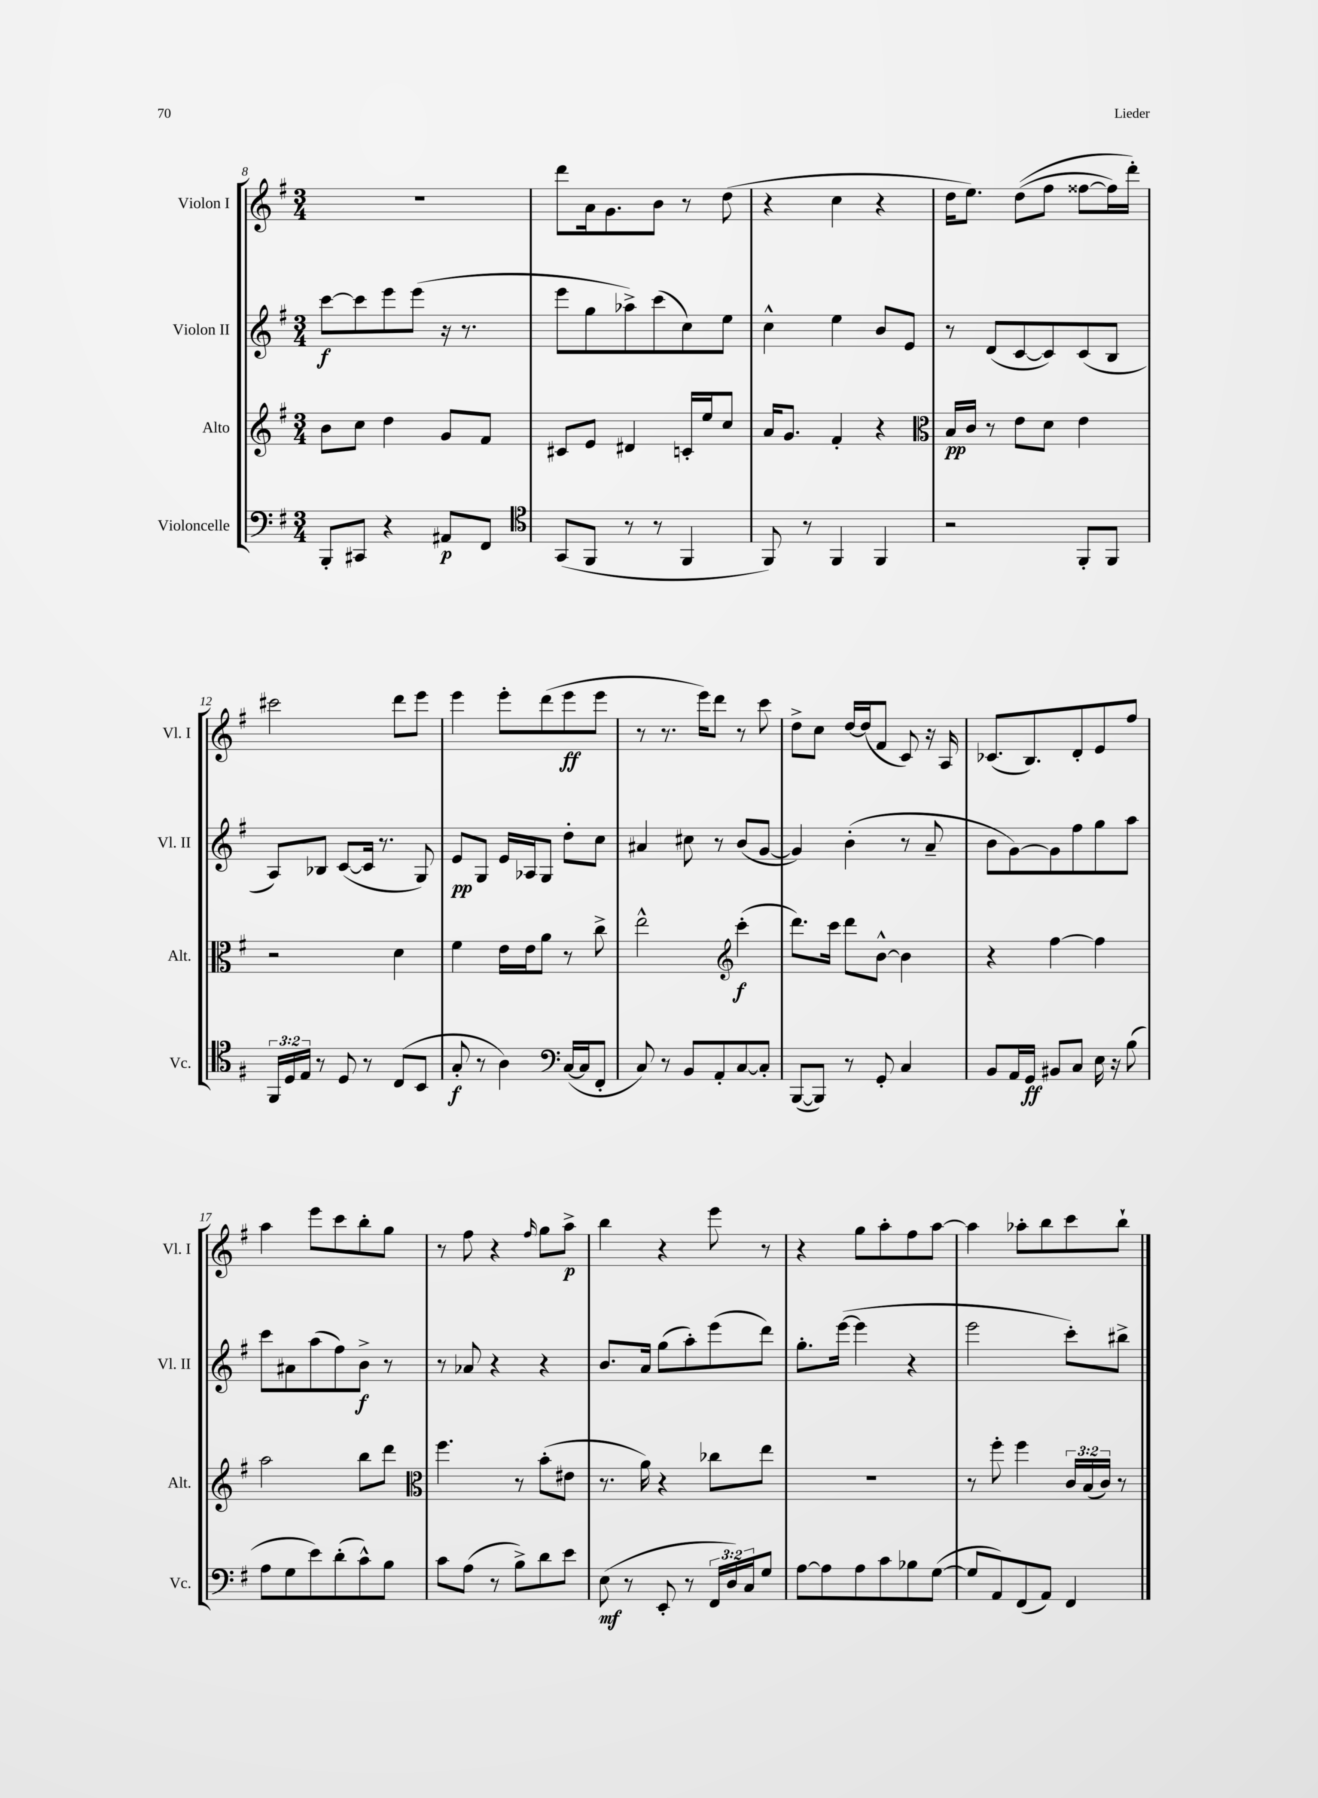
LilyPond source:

<<
\new StaffGroup <<
\new Staff = "s0" \with { instrumentName = "Violon I" shortInstrumentName = "Vl. I" } {
    \clef treble \key g \major \numericTimeSignature \time 3/4
    R2. |
    d'''8 a'16 g'8. b'8 r8 d''8( |
    r4 c''4 r4 |
    d''16 e''8.) d''8(\( fis''8 fisis''8~ fisis''16) d'''16-.\) |
    cis'''2 d'''8 e'''8 |
    e'''4 e'''8-. d'''8( e'''8\ff e'''8 |
    r8 r8. e'''16) d'''8 r8 c'''8 |
    d''8-> c''8 d''16~ d''16( fis'8 c'8) r16 a16 |
    ces'8.( b8.) d'8-. e'8 fis''8 |
    a''4 e'''8 c'''8 b''8-. g''8 |
    r8 fis''8 r4 \grace { fis''16 } g''8 a''8->\p |
    b''4 r4 e'''8 r8 |
    r4 g''8 a''8-. fis''8 a''8~ |
    a''4 aes''8-. b''8 c'''8 b''8-! \bar "|." |
}
\new Staff = "s1" \with { instrumentName = "Violon II" shortInstrumentName = "Vl. II" } {
    \clef treble \key g \major \numericTimeSignature \time 3/4
    c'''8~\f c'''8 e'''8 e'''8( r16 r8. |
    e'''8 g''8 aes''8->) c'''8( c''8) e''8 |
    c''4-^ e''4 b'8 e'8 |
    r8 d'8( c'8~ c'8) c'8( b8 |
    a8) bes8 c'8~( c'16 r8. g8) |
    e'8\pp g8 e'16 aes16 g8 d''8-. c''8 |
    ais'4 cis''8 r8 b'8( g'8~ |
    g'4) b'4-.( r8 a'8-- |
    b'8 g'8~) g'8 fis''8 g''8 a''8 |
    c'''8 ais'8 a''8( fis''8) b'8->\f r8 |
    r8 aes'8 r4 r4 |
    b'8. a'16 g''8( a''8-.) e'''8( d'''8) |
    g''8.-. e'''16~( e'''4 r4 |
    e'''2 c'''8-.) bis''8-> \bar "|." |
}
\new Staff = "s2" \with { instrumentName = "Alto" shortInstrumentName = "Alt." } {
    \clef treble \key g \major \numericTimeSignature \time 3/4 \override Staff.TupletNumber.text = #tuplet-number::calc-fraction-text
    b'8 c''8 d''4 g'8 fis'8 |
    cis'8 e'8 dis'4 c'16-. e''16 c''8 |
    a'16 g'8. fis'4-. r4 |
    \clef alto b16\pp c'16 r8 e'8 d'8 e'4 |
    r2 d'4 |
    fis'4 e'16 e'16 a'8 r8 c''8-> |
    e''2-^ \clef treble c'''4-.\f( |
    d'''8.) c'''16 d'''8 b'8~-^ b'4 |
    r4 fis''4~ fis''4 |
    a''2 b''8 d'''8 |
    \clef alto fis''4. r8 b'8-.( eis'8 |
    r8. a'16) r4 ces''8 e''8 |
    R2. |
    r8 fis''8-. fis''4 \tuplet 3/2 { c'16 b16( c'16) } r8 \bar "|." |
}
\new Staff = "s3" \with { instrumentName = "Violoncelle" shortInstrumentName = "Vc." } {
    \clef bass \key g \major \numericTimeSignature \time 3/4 \override Staff.TupletNumber.text = #tuplet-number::calc-fraction-text
    b,,8-. cis,8 r4 ais,8\p fis,8 |
    \clef tenor g,8( fis,8 r8 r8 fis,4 |
    fis,8) r8 fis,4 fis,4 |
    r2 fis,8-. fis,8 |
    \tuplet 3/2 { fis,16 d16 e16 } r8 d8 r8 c8( b,8 |
    g8-.\f r8 a4) \clef bass c16~( c16 fis,8-. |
    c8) r8 b,8 a,8-. c8~ c8-. |
    b,,8~( b,,8) r8 g,8-. c4 |
    b,8 a,16 g,16\ff bis,8 c8 e16 r16 b8( |
    a8 g8 e'8) d'8-.( c'8-^) b8 |
    c'8 a8( r8 b8->) d'8 e'8 |
    e8\mf( r8 e,8-. r8 \tuplet 3/2 { fis,16 d16) c16 } g8 |
    a8~ a8 a8 c'8 bes8 g8~( |
    g8 a,8) fis,8( a,8) fis,4 \bar "|." |
}
>>
>>
\layout { \context { \Score currentBarNumber = #8 } }
